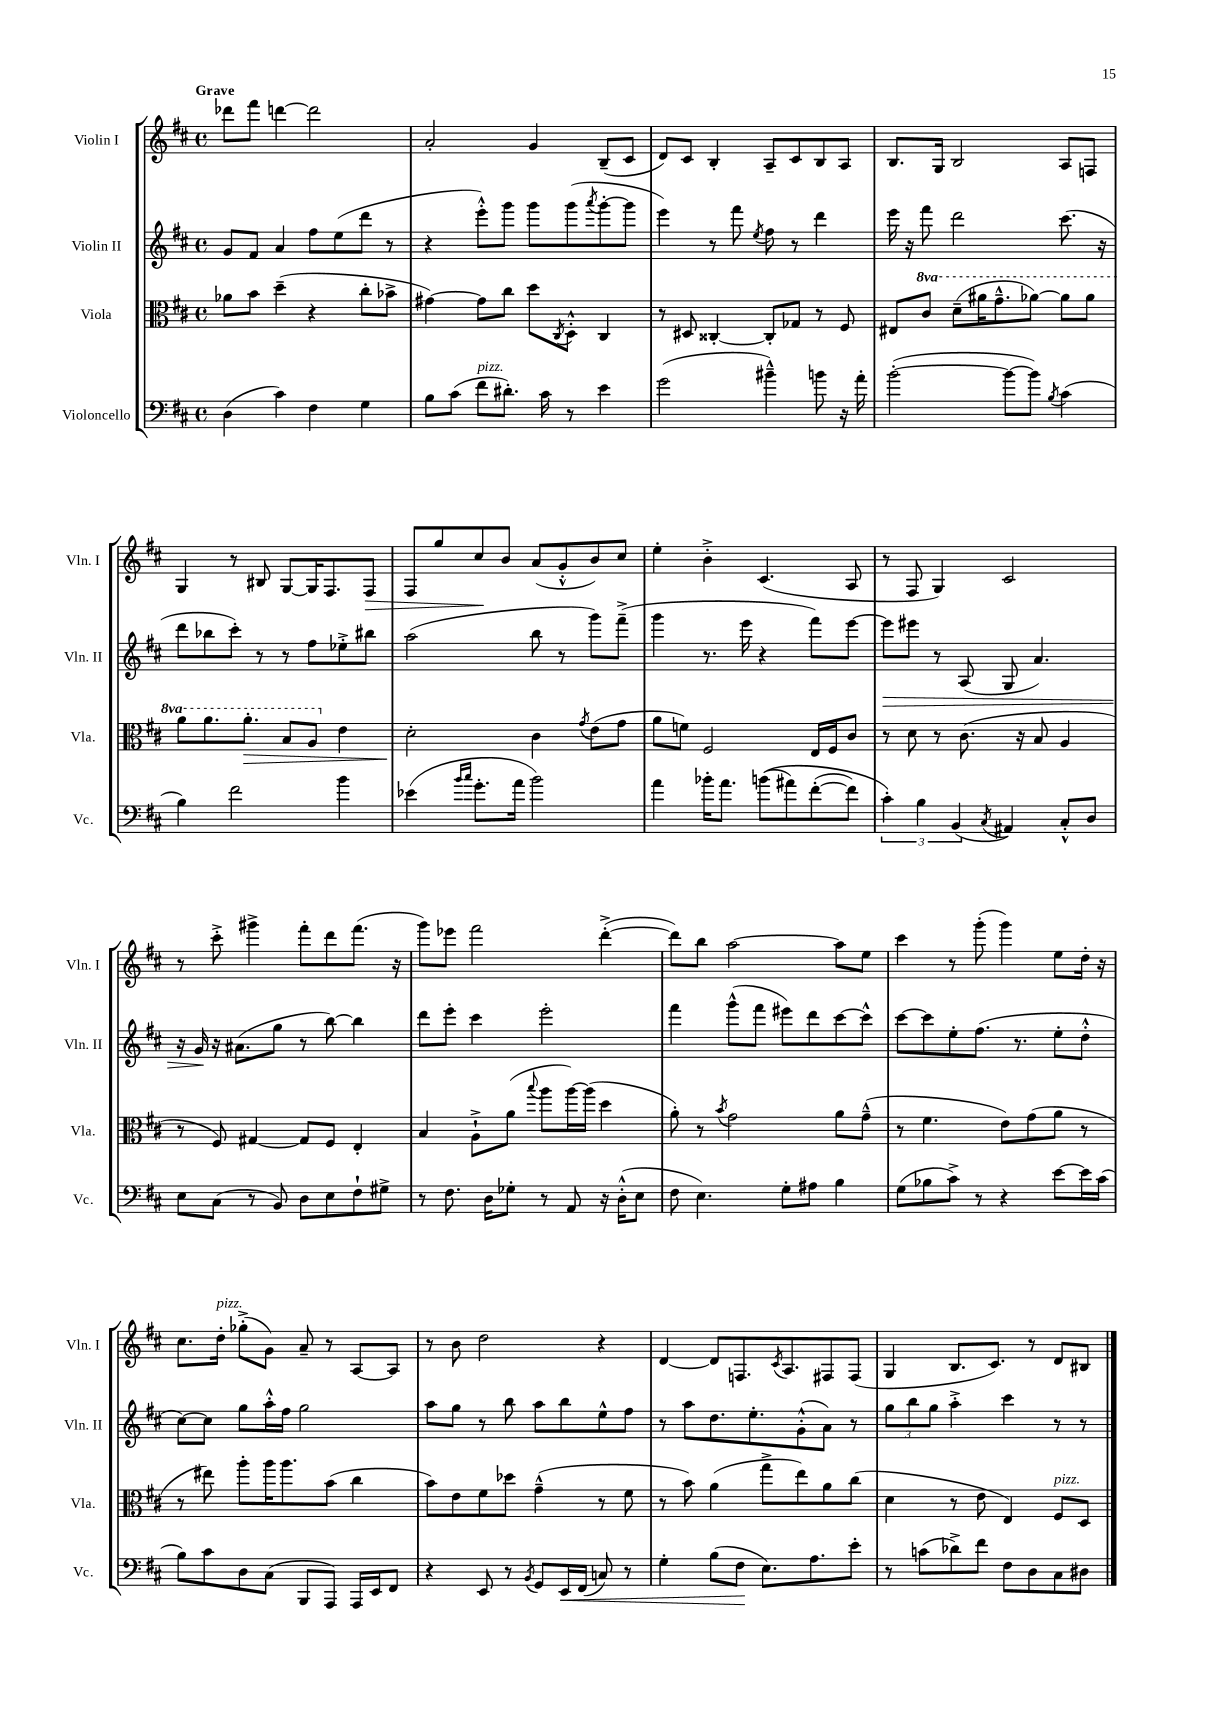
<<
\new StaffGroup <<
\new Staff = "s0" \with { instrumentName = "Violin I" shortInstrumentName = "Vln. I" } {
    \clef treble \key d \major \defaultTimeSignature \time 4/4 \tempo "Grave"
    des'''8 fis'''8 d'''4~ d'''2 |
    a'2-. g'4 b8--( cis'8 |
    d'8) cis'8 b4-. a8-- cis'8 b8 a8 |
    b8. g16 b2 a8 f8 |
    g4 r8 bis8 g8~ g16 fis8. fis8\> |
    fis8 g''8 cis''8\! b'8 a'8( g'8-.-^ b'8) cis''8 |
    e''4-. b'4-.-> cis'4.( a8 |
    r8 fis8 g4) cis'2 |
    r8 cis'''8-.-> gis'''4-> fis'''8-. d'''8 fis'''8.( r16 |
    g'''8) ees'''8 fis'''2 d'''4~-.->( |
    d'''8) b''8 a''2~ a''8 e''8 |
    cis'''4 r8 g'''8-.( g'''4) e''8 d''16-. r16 |
    cis''8. d''16-.^\markup { \italic "pizz." } ges''8-.->( g'8) a'8-- r8 a8~ a8 |
    r8 b'8 d''2 r4 |
    d'4~ d'8 f8. \acciaccatura { cis'8 } a8. fis8 fis8( |
    g4 b8. cis'8.) r8 d'8 bis8 \bar "|." |
}
\new Staff = "s1" \with { instrumentName = "Violin II" shortInstrumentName = "Vln. II" } {
    \clef treble \key d \major \defaultTimeSignature \time 4/4
    g'8 fis'8 a'4 fis''8 e''8( d'''8 r8 |
    r4 e'''8-.-^) g'''8 g'''8 g'''8( \acciaccatura { a'''8 } g'''8~-. g'''8 |
    e'''4) r8 fis'''8 \acciaccatura { e''8 } fis''8 r8 d'''4 |
    e'''16 r16 fis'''8 d'''2 cis'''8.( r16 |
    d'''8 bes''8 cis'''8-.) r8 r8 fis''8 ees''8-.-> bis''8 |
    a''2( b''8 r8 g'''8) fis'''8--->( |
    g'''4 r8. e'''16 r4 fis'''8) e'''8~ |
    e'''8\> eis'''8 r8 a8( g8 a'4.) |
    r16 g'16\! r16 ais'8.( g''8 r8 b''8~) b''4 |
    d'''8 e'''8-. cis'''4 e'''2-. |
    fis'''4 g'''8-^( fis'''8 eis'''8) d'''8 cis'''8~ cis'''8-^ |
    cis'''8~ cis'''8 e''8-. fis''8.( r8. e''8-. d''8-.-^ |
    cis''8~) cis''8 g''8 a''16-.-^ fis''16 g''2 |
    a''8 g''8 r8 b''8 a''8 b''8 e''8-^ fis''8 |
    r8 a''8 d''8. e''8.-. g'8-.-^( a'8) r8 |
    \tuplet 3/2 { g''8 b''8 g''8 } a''4-.-> cis'''4 r8 r8 \bar "|." |
}
\new Staff = "s2" \with { instrumentName = "Viola" shortInstrumentName = "Vla." } {
    \clef alto \key d \major \defaultTimeSignature \time 4/4 \set Staff.ottavationMarkups = #ottavation-simple-ordinals
    aes'8 b'8 d''4--( r4 cis''8-. bes'8-> |
    gis'4~) gis'8 cis''8 d''8 \acciaccatura { cis8 } d8-.-^ cis4 |
    r8 dis8 cisis4~-. cisis8-. ges8 r8 fis8 |
    eis8 \ottava #1 cis''8 d''8--( ais''16 g''8.---^ aes''8~) aes''8 aes''8 |
    a''8 a''8. a''8.-.\> b'8 a'8 \ottava #0 e'4 |
    d'2-.\! cis'4 \acciaccatura { g'8 } e'8( g'8 |
    a'8 f'8) fis2 e16 fis16 cis'8 |
    r8 d'8 r8 cis'8.( r16 b8 a4 |
    r8 fis8) gis4~ gis8 fis8 e4-. |
    b4 a8-!-> a'8( \appoggiatura { b''8 } a''8 a''16~) a''16( d''4 |
    a'8-.) r8 \acciaccatura { b'8 } g'2 a'8 g'8---^( |
    r8 fis'4. e'8) g'8( a'8 r8 |
    r8 eis''8) a''8-. a''16 a''8. b'8( cis''4 |
    b'8) e'8 fis'8 des''8 g'4---^( r8 fis'8 |
    r8 b'8) a'4( g''8-> e''8) a'8 cis''8( |
    d'4 r8 e'8 e4) fis8^\markup { \italic "pizz." } d8 \bar "|." |
}
\new Staff = "s3" \with { instrumentName = "Violoncello" shortInstrumentName = "Vc." } {
    \clef bass \key d \major \defaultTimeSignature \time 4/4
    d4( cis'4) fis4 g4 |
    b8 cis'8( fis'8^\markup { \italic "pizz." } dis'8.-.) cis'16 r8 e'4 |
    g'2( bis'4---^) b'8 r16 a'16-. |
    b'2~-.( b'8~ b'8) \acciaccatura { b8 } cis'4( |
    b4) fis'2 b'4 |
    ees'4( \grace { b'16 cis''16 } g'8.-. a'16 b'2) |
    a'4 bes'16-. a'8. b'8(\( ais'8) fis'8~-.( fis'8) |
    \tuplet 3/2 { cis'4-.\) b4 b,4( } \acciaccatura { cis8 } ais,4) cis8-.-^ d8 |
    e8 cis8( r8 b,8) d8 e8 fis8-! gis8-> |
    r8 fis8. d16 ges8-. r8 a,8 r16 d16-.-^( e8 |
    fis8 e4.) g8-. ais8 b4 |
    g8( bes8 cis'8->) r8 r4 e'8~ e'16 cis'16( |
    b8) cis'8 d8 cis8( b,,8 a,,8) a,,16 e,16 fis,8 |
    r4 e,8 r8 \acciaccatura { b,8 } g,8 e,16\< fis,16( c8) r8 |
    g4-. b8( fis8\! e8.) a8. e'8-. |
    r8 c'8( des'8->) fis'8 fis8 d8 cis8 dis8 \bar "|." |
}
>>
>>
\layout { \context { \Score \remove "Bar_number_engraver" } }
